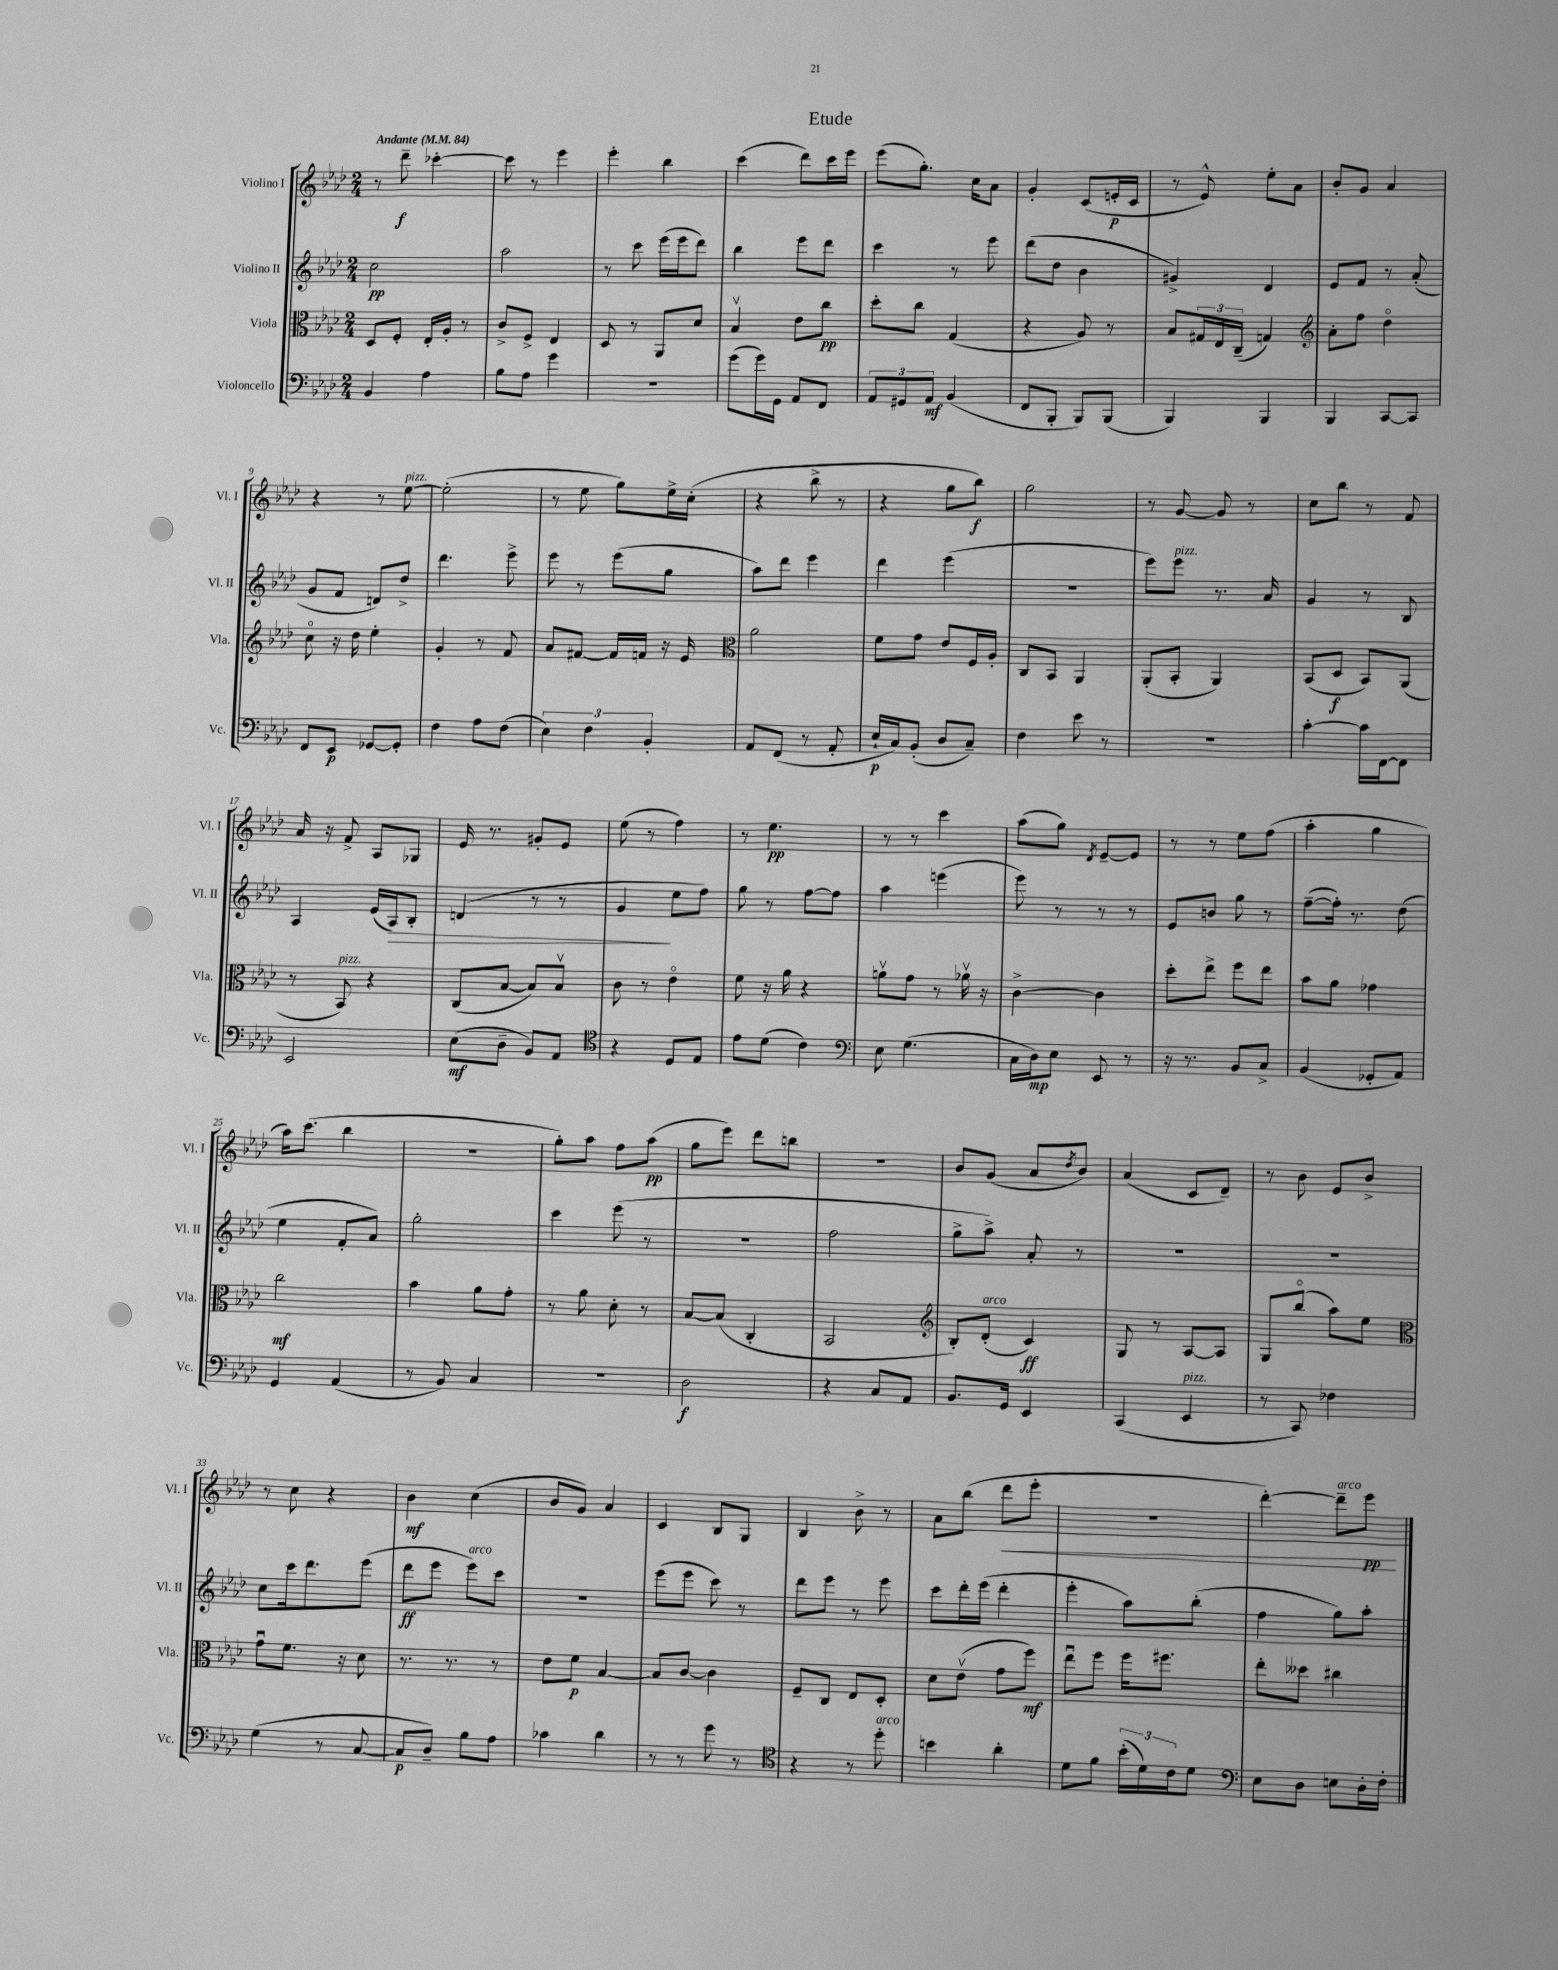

**kern	**dynam	**kern	**dynam	**kern	**dynam	**kern	**dynam
*part4	*part4	*part3	*part3	*part2	*part2	*part1	*part1
*staff4	*staff4	*staff3	*staff3	*staff2	*staff2	*staff1	*staff1
*I"Violoncello	*	*I"Viola	*	*I"Violino II	*	*I"Violino I	*
*I'Vc.	*	*I'Vla.	*	*I'Vl. II	*	*I'Vl. I	*
*clefF4	*	*clefC3	*	*clefG2	*	*clefG2	*
*k[b-e-a-d-]	*	*k[b-e-a-d-]	*	*k[b-e-a-d-]	*	*k[b-e-a-d-]	*
*M2/4	*	*M2/4	*	*M2/4	*	*M2/4	*
*MM84	*	*MM84	*	*MM84	*	*MM84	*
=1	=1	=1	=1	=1	=1	=1	=1
!	!	!	!	!	!	!LO:TX:a:B:t=Andante	!
4BB-/	.	8D-/L	.	2cc\	pp	8r	.
.	.	8F'/J	.	.	.	8ddd-~\	f
4A-\	.	16E-'/LL	.	.	.	[4ccc-X'\	.
.	.	16A-'/JJ	.	.	.	.	.
.	.	8r	.	.	.	.	.
=2	=2	=2	=2	=2	=2	=2	=2
8B-\L	.	8c^/L	.	2aa-\	.	8ccc-\]	.
8A-\J	.	8F^/J	.	.	.	8r	.
4g\	.	4E-/	.	.	.	4eee-\	.
=3	=3	=3	=3	=3	=3	=3	=3
2r	.	8D-/	.	8r	.	4eee-'\	.
.	.	8r	.	8ccc\	.	.	.
.	.	8AA-/L	.	(16eee-\LL	.	4bb-\	.
.	.	.	.	16eee-\J	.	.	.
.	.	8d-/J	.	8ddd-\J)	.	.	.
=4	=4	=4	=4	=4	=4	=4	=4
(8g\L	.	4B-v/	.	4bb-\	.	(4ccc\	.
16g\L)	.	.	.	.	.	.	.
16GG\JJ	.	.	.	.	.	.	.
8AA-/L	.	8e-\L	.	8eee-\L	.	8ddd-\L)	.
8FF/J	.	8cc\J	pp	8ddd-\J	.	16ccc\L	.
.	.	.	.	.	.	16eee-\JJ	.
=5	=5	=5	=5	=5	=5	=5	=5
12AA-/L	.	8dd-'\L	.	4ccc\	.	(8eee-\L	.
12GG#X/	.	.	.	.	.	.	.
.	.	8cc\J	.	.	.	8.gg'\J)	.
12AA-/J	mf	.	.	.	.	.	.
(4BB-/	.	(4G/	.	8r	.	.	.
.	.	.	.	.	.	16cc\KL	.
.	.	.	.	8eee-\	.	8a-\J	.
=6	=6	=6	=6	=6	=6	=6	=6
8FF/L	.	4r	.	(8ddd-\L	.	4g'/	.
8BBB-'/J	.	.	.	8dd-\J	.	.	.
8BBB-/L)	.	8A-/)	.	4b-\	.	(8c/L	.
(8BBB-/J	.	8r	.	.	.	16en'/L	p
.	.	.	.	.	.	16c/JJ	.
=7	=7	=7	=7	=7	=7	=7	=7
4BBB-/)	.	8B-/L	.	4g#X^/)	.	8r	.
.	.	24G#X/L	.	.	.	8e-^^/)	.
.	.	24E-/	.	.	.	.	.
.	.	(24C~/JJ	.	.	.	.	.
4BBB-/	.	4Gn/)	.	4d-/	.	8ee-'\L	.
.	.	.	.	.	.	8a-\J	.
=8	=8	=8	=8	=8	=8	=8	=8
*	*	*clefG2	*	*	*	*	*
4BBB-/	.	8a-'\L	.	8e-/L	.	8b-'/L	.
.	.	8ff\J	.	8f/J	.	8g/J	.
[8CC/L	.	4dd-\	.	8r	.	4a-/	.
8CC/J]	.	.	.	(8a-'/	.	.	.
!!LO:LB:g=z
=9	=9	=9	=9	=9	=9	=9	=9
8FF/L	.	8cc\	.	8g/L	.	4r	.
8EE-/J	p	16r	.	8f/J	.	.	.
.	.	16dd-\	.	.	.	.	.
[8GG-X/L	.	4ee-'\	.	8dn/L)	.	8r	.
!	!	!	!	!	!	!LO:TX:a:i:t=pizz.	!
8GG-'/J]	.	.	.	8dd-^/J	.	[8ee-\	.
=10	=10	=10	=10	=10	=10	=10	=10
4F\	.	4g'/	.	4.ddd-\	.	(2ee-'\]	.
8A-\L	.	8r	.	.	.	.	.
(8F\J	.	8f/	.	8eee-^\	.	.	.
=11	=11	=11	=11	=11	=11	=11	=11
6E-\)	.	8a-/L	.	8eee-\	.	8r	.
.	.	[8f#X/J	.	8r	.	8ee-\	.
6F\	.	.	.	.	.	.	.
.	.	16f#/LL]	.	(8eee-\L	.	8gg\L)	.
.	.	16fn/JJ	.	.	.	.	.
6BB-'/	.	.	.	.	.	.	.
.	.	16r	.	8gg\J	.	16ee-^\L	.
.	.	16e-/	.	.	.	(16cc'\JJ	.
=12	=12	=12	=12	=12	=12	=12	=12
*	*	*clefC3	*	*	*	*	*
8AA-/L	.	2a-\	.	8aa-\L)	.	4r	.
(8FF/J	.	.	.	8ddd-\J	.	.	.
8r	.	.	.	4eee-\	.	8bb-^\	.
8AA-'/	.	.	.	.	.	8r	.
=13	=13	=13	=13	=13	=13	=13	=13
16E-`/LL	p	8f\L	.	4ddd-\	.	4r	.
16C/J)	.	.	.	.	.	.	.
(8BB-'/J	.	8g\J	.	.	.	.	.
8D-/L	.	8e-/L	.	(4eee-\	.	8gg\L	.
8C~/J)	.	16F/L	.	.	.	8bb-\J)	f
.	.	16A-'/JJ	.	.	.	.	.
=14	=14	=14	=14	=14	=14	=14	=14
4F\	.	8C/L	.	2r	.	2gg\	.
.	.	8BB-/J	.	.	.	.	.
8e-\	.	4AA-/	.	.	.	.	.
8r	.	.	.	.	.	.	.
=15	=15	=15	=15	=15	=15	=15	=15
2r	.	(8AA-'/L	.	8eee-\L)	.	8r	.
!	!	!	!	!LO:TX:a:i:t=pizz.	!	!	!
.	.	8BB-'/J	.	8eee-\J	.	[8g/	.
.	.	4AA-/)	.	8.r	.	8g/]	.
.	.	.	.	.	.	8r	.
.	.	.	.	16a-/	.	.	.
=16	=16	=16	=16	=16	=16	=16	=16
[4c'\	.	(8BB-/L	.	4g/	.	8cc\L	.
.	.	8D-/J	f	.	.	8bb-\J	.
16c\LL]	.	8BB-/L)	.	8r	.	8r	.
[16FF\J	.	.	.	.	.	.	.
8FF\J]	.	(8AA-/J	.	8B-/	.	8f/	.
!!LO:LB:g=z
=17	=17	=17	=17	=17	=17	=17	=17
2EE-/	.	8r	.	4A-/	.	16a-/	.
.	.	.	.	.	.	16r	.
!	!	!LO:TX:a:i:t=pizz.	!	!	!	!	!
.	.	8BB-/)	.	.	.	8f^/	.
.	.	4r	.	(16e-/LL	.	8A-/L	.
!	!	!	!	!	!LO:HP:b	!	!
.	.	.	.	16A-/J)	>	.	.
.	.	.	.	8B-'/J	.	8G-X/J	.
=18	=18	=18	=18	=18	=18	=18	=18
(8E-\L	mf	(8C/L	.	(4dn/	.	16e-/	.
.	.	.	.	.	.	8.r	.
8D-~\J	.	[8B-/J	.	.	.	.	.
8BB-/L)	.	8B-/L])	.	8r	.	8g#X'/L	.
8AA-/J	.	8B-v/J	.	8r	.	8e-/J	.
=19	=19	=19	=19	=19	=19	=19	=19
*clefC4	*	*	*	*	*	*	*
4r	.	8c\	.	4g/	.	(8ee-\	.
.	.	8r	.	.	.	8r	.
8D-/L	.	4e-\	.	8ee-\L	]	4ff\)	.
8E-/J	.	.	.	8ff\J)	.	.	.
=20	=20	=20	=20	=20	=20	=20	=20
8e-\L	.	8f\	.	8gg\	.	8r	.
(8d-\J	.	16r	.	8r	.	4.ee-\	pp
.	.	16a-\	.	.	.	.	.
4c\)	.	4r	.	[8ff\L	.	.	.
.	.	.	.	8ff\J]	.	.	.
=21	=21	=21	=21	=21	=21	=21	=21
*clefF4	*	*	*	*	*	*	*
8E-\	.	8anv\L	.	4aa-\	.	8r	.
(4.G\	.	8g\J	.	.	.	8r	.
.	.	8r	.	(4eeen\	.	4ccc\	.
.	.	16a-Xv\	.	.	.	.	.
.	.	16r	.	.	.	.	.
=22	=22	=22	=22	=22	=22	=22	=22
16C\LL	.	[4c^\	.	8eee-\)	.	(8aa-\L	.
16D-\J)	mp	.	.	.	.	.	.
8E-\J	.	.	.	8r	.	8gg\J)	.
.	.	.	.	.	.	8qd-/	.
8EE-/	.	4c\]	.	8r	.	[8e-~/L	.
8r	.	.	.	8r	.	8e-/J]	.
=23	=23	=23	=23	=23	=23	=23	=23
16r	.	8dd-'\L	.	8e-/L	.	8r	.
8.r	.	.	.	.	.	.	.
.	.	8ee-^\J	.	8bn/J	.	8r	.
8BB-/L	.	8ff\L	.	8gg\	.	8ee-\L	.
8C^/J	.	8ee-\J	.	8r	.	(8ff\J	.
=24	=24	=24	=24	=24	=24	=24	=24
(4BB-/	.	8b-\L	.	([8ff~\L	.	4aa-'\	.
.	.	8a-\J	.	16ff'\Jk])	.	.	.
.	.	.	.	8.r	.	.	.
8GG-X'/L	.	4g-X\	.	.	.	4gg\	.
8AA-/J)	.	.	.	(8dd-\	.	.	.
!!LO:LB:g=z
=25	=25	=25	=25	=25	=25	=25	=25
4GG/	.	2cc\	mf	4ee-\	.	16aa-\KL)	.
.	.	.	.	.	.	(8.ccc\J	.
(4AA-/	.	.	.	8f'/L	.	4bb-\	.
.	.	.	.	8a-/J)	.	.	.
=26	=26	=26	=26	=26	=26	=26	=26
8r	.	4b-\	.	2gg'\	.	2r	.
8BB-/)	.	.	.	.	.	.	.
4C/	.	8a-\L	.	.	.	.	.
.	.	8g'\J	.	.	.	.	.
=27	=27	=27	=27	=27	=27	=27	=27
2r	.	8r	.	4ccc\	.	8gg'\L)	.
.	.	8a-\	.	.	.	8aa-\J	.
.	.	8d-'\	.	(8eee-\	.	8ff\L	.
.	.	8r	.	8r	.	(8aa-\J	pp
=28	=28	=28	=28	=28	=28	=28	=28
2D-\	f	[8B-/L	.	2r	.	8gg\L	.
.	.	(8B-/J]	.	.	.	8eee-\J)	.
.	.	4C'/	.	.	.	8ddd-\L	.
.	.	.	.	.	.	8bbn\J	.
=29	=29	=29	=29	=29	=29	=29	=29
4r	.	2BB-/	.	2ff\	.	2r	.
8C/L	.	.	.	.	.	.	.
8AA-/J	.	.	.	.	.	.	.
=30	=30	=30	=30	=30	=30	=30	=30
*	*	*clefG2	*	*	*	*	*
8.BB-/L	.	8B-'/L)	.	8gg^\L	.	8b-/L	.
!	!	!LO:TX:a:i:t=arco	!	!	!	!	!
.	.	(8d-'/J	.	8aa-^\J)	.	(8g/J	.
16GG/Jk	.	.	.	.	.	.	.
4EE-/	.	4c/)	ff	8a-'/	.	8a-/L	.
.	.	.	.	.	.	8qdd-/	.
.	.	.	.	8r	.	8b-/J)	.
=31	=31	=31	=31	=31	=31	=31	=31
(4CC/	.	8G/	.	2r	.	(4a-/	.
.	.	8r	.	.	.	.	.
!LO:TX:a:i:t=pizz.	!	!	!	!	!	!	!
4EE-/	.	[8A-/L	.	.	.	8c/L	.
.	.	8A-/J]	.	.	.	8d-~/J)	.
=32	=32	=32	=32	=32	=32	=32	=32
8r	.	8G/L	.	2r	.	8r	.
8CC/)	.	(8bb-/J	.	.	.	8b-\	.
4F-X\	.	8aa-\L)	.	.	.	8e-/L	.
.	.	8ee-\J	.	.	.	8b-^/J	.
!!LO:LB:g=z
=33	=33	=33	=33	=33	=33	=33	=33
*	*	*clefC3	*	*	*	*	*
(4G\	.	8gu\L	.	8cc\L	.	8r	.
.	.	8.f\J	.	16ccc\k	.	8cc\	.
.	.	.	.	8.ddd-\	.	.	.
8r	.	.	.	.	.	4r	.
.	.	16r	.	.	.	.	.
[8C/	.	8d-\	.	(8eee-\J	.	.	.
=34	=34	=34	=34	=34	=34	=34	=34
8C/L]	p	8.r	.	8ddd-\L	ff	4b-\	mf
8D-~/J)	.	.	.	8eee-\J	.	.	.
.	.	8.r	.	.	.	.	.
!	!	!	!	!LO:TX:a:i:t=arco	!	!	!
8B-\L	.	.	.	8eee-\L)	.	(4cc\	.
8A-\J	.	8r	.	8ccc\J	.	.	.
=35	=35	=35	=35	=35	=35	=35	=35
4c-X\	.	8e-\L	.	2r	.	8b-/L	.
.	.	8f\J	p	.	.	8g/J)	.
4d-\	.	[4B-/	.	.	.	4a-/	.
=36	=36	=36	=36	=36	=36	=36	=36
8r	.	8B-/L]	.	(8eee-\L	.	4c/	.
8r	.	[8c/J	.	8eee-\J	.	.	.
8g\	.	4c\]	.	8ccc\)	.	8B-/L	.
8r	.	.	.	8r	.	8G/J	.
=37	=37	=37	=37	=37	=37	=37	=37
*clefC4	*	*	*	*	*	*	*
4r	.	8F~/L	.	8ddd-\L	.	4B-/	.
.	.	8C/J	.	8eee-\J	.	.	.
8r	.	8E-/L	.	8r	.	8b-^\	.
!LO:TX:a:i:t=arco	!	!	!	!	!	!	!
8dd-'\	.	8D-'/J	.	8eee-\	.	8r	.
=38	=38	=38	=38	=38	=38	=38	=38
4bn\	.	8d-\L	.	8ccc\L	.	8a-\L	.
.	.	(8e-v\J	.	16ddd-'\L	.	(8bb-\J	.
.	.	.	.	(16eee-\JJ	.	.	.
!	!	!	!	!	!	!	!LO:HP:b
4a-'\	.	8g\L	.	4ddd-'\	.	8ddd-\L	<
.	.	8ff\J)	mf	.	.	8eee-'\J	.
=39	=39	=39	=39	=39	=39	=39	=39
8d-\L	.	8ee-u\L	.	4eee-'\	.	2r	.
8f\J	.	8ff\J	.	.	.	.	.
(24b-'\LL	.	16ff\KL	.	8aa-\L)	.	.	.
24d-\)	.	.	.	.	.	.	.
.	.	8.ff#X\J	.	.	.	.	.
24c\J	.	.	.	.	.	.	.
8d-\J	.	.	.	(8bb-'\J	.	.	.
=40	=40	=40	=40	=40	=40	=40	=40
*clefF4	*	*	*	*	*	*	*
8E-\L	.	8ee-'\L	.	4ff\	.	[4ddd-'\)	.
8D-\J	.	8dd--X\J	.	.	.	.	.
!	!	!	!	!	!	!LO:TX:a:i:t=arco	!
8En\L	.	4cc#X\	.	8gg\L)	.	8ddd-~\L]	.
16D-'\L	.	.	.	8aa-'\J	.	8eee-\J	pp
16F'\JJ	.	.	.	.	.	.	.
.	.	.	.	.	.	.	[
==	==	==	==	==	==	==	==
*-	*-	*-	*-	*-	*-	*-	*-
